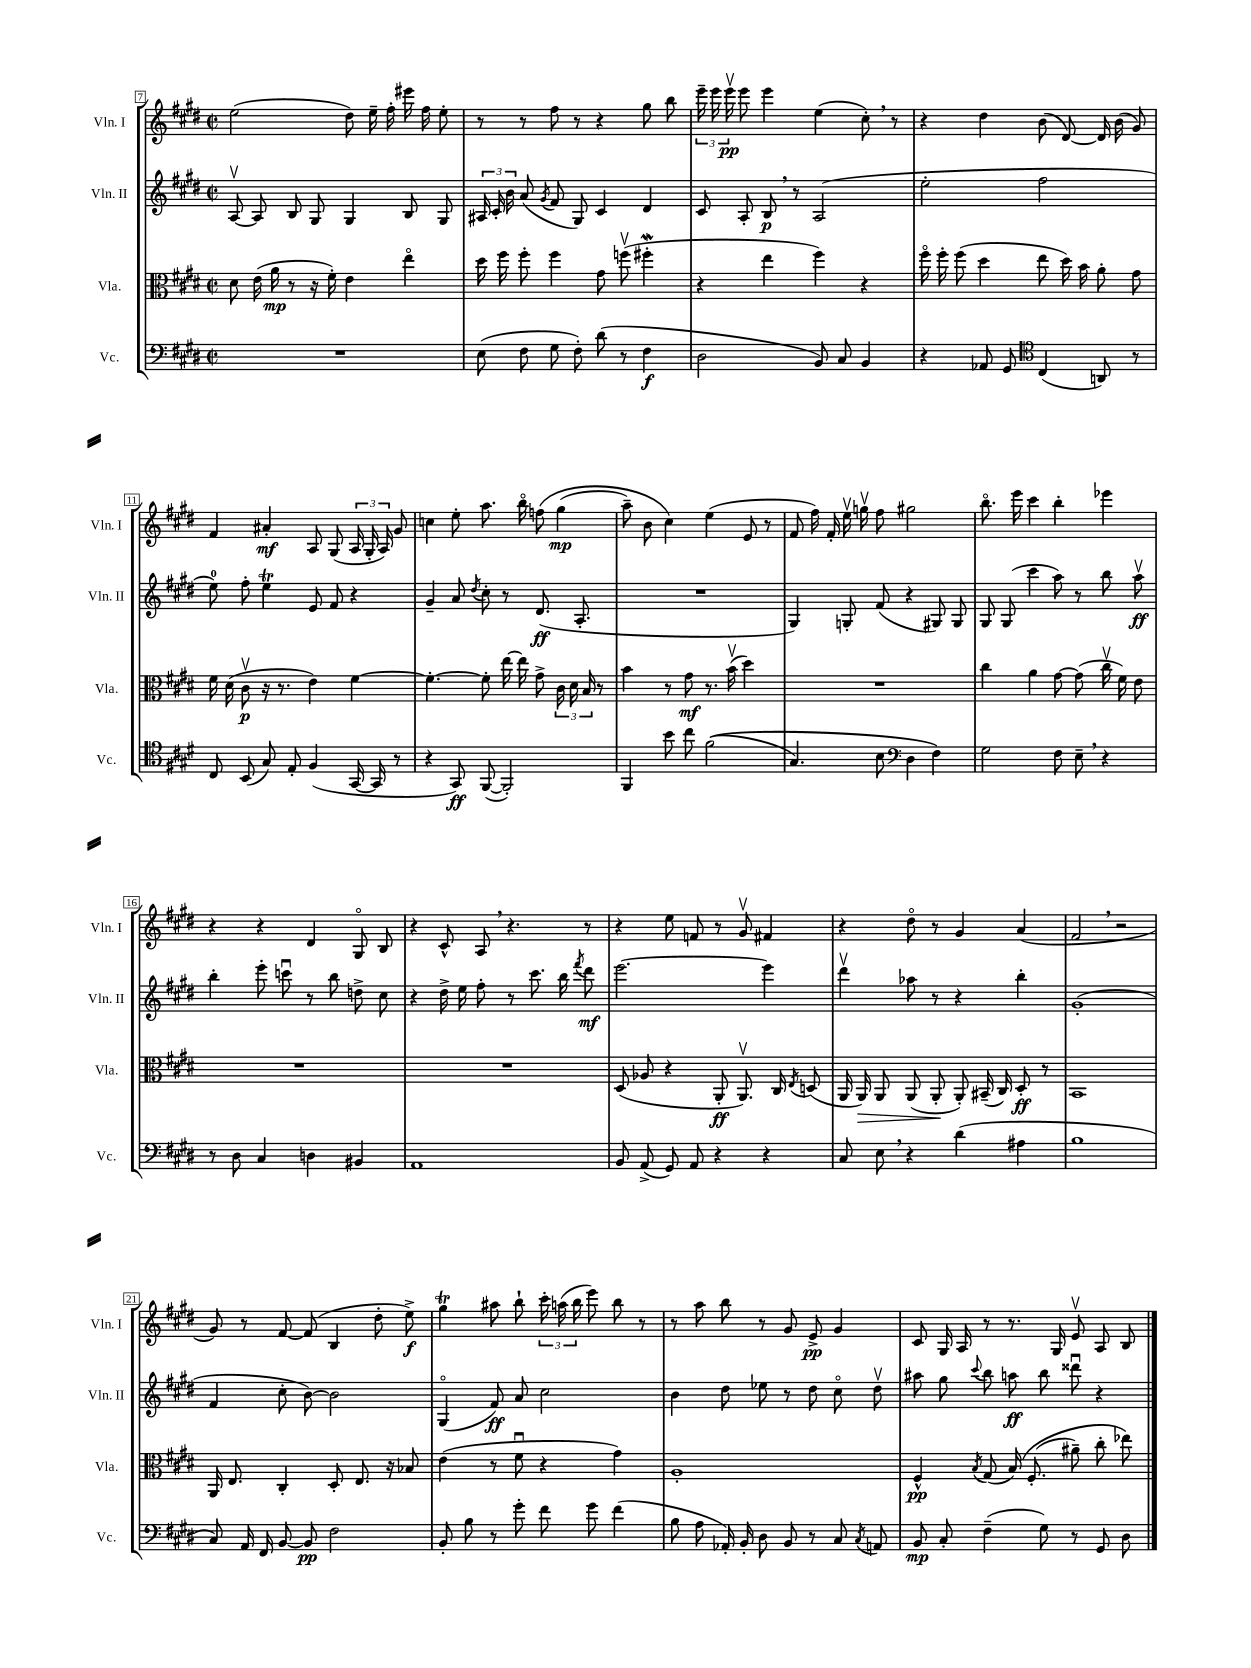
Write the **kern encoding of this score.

**kern	**kern	**kern	**kern
*staff4	*staff3	*staff2	*staff1
*clefF4	*clefC3	*clefG2	*clefG2
*k[f#c#g#d#]	*k[f#c#g#d#]	*k[f#c#g#d#]	*k[f#c#g#d#]
*M2/2	*M2/2	*M2/2	*M2/2
*met(c|)	*met(c|)	*met(c|)	*met(c|)
1r	8d#	[8Av	(2ee
.	(16e	8A]	.
.	16a	.	.
.	8r	8B	.
.	16r	8G#	.
.	16f#')	.	.
.	4e	4G#	8dd#)
.	.	.	16ee~
.	.	.	16ff#'
.	4eeo	8B	16eee#
.	.	.	16ff#
.	.	8G#	8ee'
=	=	=	=
(8E	16dd#	24A#	8r
.	.	24c#'	.
.	16ff#	.	.
.	.	24b	.
8F#	8ff#'	(8a	8r
.	.	8qg#	.
8G#	4ff#	8f#	8ff#
8F#')	.	8G#)	8r
(8d#	8g#	4c#	4r
8r	(8ffv	.	.
4F#	4ff#'	4d#	8gg#
.	.	.	8bb
=	=	=	=
2D#	4r	8c#	24eee~
.	.	.	24eee
.	.	.	24eeev
.	.	8A'	8eee
.	4ee	8B	4eee
.	.	8r	.
8BB)	4ff#)	(2A	(4ee
8C#	.	.	.
4BB	4r	.	8cc#')
.	.	.	8r
=	=	=	=
4r	16ff#o	2ee'	4r
.	16ff#'	.	.
.	(8ff#	.	.
8AA-	4dd#	.	4dd#
8GG#	.	.	.
*clefC4	*	*	*
(4C#	8ee	2ff#	(8b
.	16dd#)	.	[8d#)
.	16b	.	.
8AA)	8a'	.	16d#]
.	.	.	(16b
8r	8g#	.	8g#)
=	=	=	=
8C#	16f#	8ee)	4f#
.	(16d#	.	.
(8BB	8c#v	8ff#'	.
8G#)	16r	4ee	4a#'
.	8.r	.	.
8E'	.	.	.
(4F#	4e)	8e	8A
.	.	8f#	(8G#
[16GG#	[4f#	4r	24A
.	.	.	24G#'
16GG#]	.	.	.
.	.	.	24A)
8r	.	.	8g#
=	=	=	=
4r	4.f#'_	4g#~	4cc
8GG#)	.	8a	8ee'
.	.	8qdd#	.
([8FF#	8f#']	8cc#'	8.aa
2FF#'])	[16ee	8r	.
.	16ee]	.	16bbo
.	8g#^	(8.d#	&(8ff
.	24c#	.	(4gg#
.	24d#	.	.
.	.	8.A'	.
.	24B	.	.
.	8r	.	.
=	=	=	=
4FF#	4b	1r	8aa~)
.	.	.	8b
8b	8r	.	4cc#&)
8cc#	8g#	.	.
&((2f#	8.r	.	(4ee
.	(16bv	.	.
.	4dd#)	.	8e
.	.	.	8r
=	=	=	=
4.G#)	1r	4G#)	8f#
.	.	.	16ff#)
.	.	.	16f#'
.	.	8G'	16eev
.	.	.	16ggv
8B	.	(8f#	8ff#
*clefF4	*	*	*
4D#	.	4r	2gg#
4F#&)	.	8G#)	.
.	.	8G#	.
=	=	=	=
2G#	4cc#	8G#	8.bbo
.	.	(8G#	.
.	.	.	16eee
.	4a	4ccc#	4ccc#
8F#	[8g#	8aa)	4bb'
8E~	(8g#]	8r	.
4r	16cc#v	8bb	4eee-
.	16f#)	.	.
.	8e	8aav	.
=	=	=	=
8r	1r	4bb'	4r
8D#	.	.	.
4C#	.	8eee'	4r
.	.	8cccu	.
4D	.	8r	4d#
.	.	8bb	.
4BB#	.	8dd^	8G#o
.	.	8cc#	8B
=	=	=	=
1AA	1r	4r	4r
.	.	16dd#^	8c#^^
.	.	16ee	.
.	.	8ff#'	8A
.	.	8r	4.r
.	.	8.ccc#	.
.	.	16bb	.
.	.	8qfff#	.
.	.	8ddd#	8r
=	=	=	=
8BB	(8D#	[2.eee	4r
(8AA^	8A-	.	.
8GG#)	4r	.	8ee
8AA	.	.	8f
4r	8AA'	.	8r
.	8.AAv)	.	8g#v
4r	.	4eee]	4f#
.	16C#	.	.
.	8qE	.	.
.	(8D	.	.
=	=	=	=
8C#	16AA	4ddd#v	4r
.	16AA)	.	.
8E	8AA	.	.
4r	(8AA	8aa-	8dd#o
.	8AA'	8r	8r
(4d#	8AA')	4r	4g#
.	(16BB#~	.	.
.	16C#)	.	.
4A#	8D#'	4bb'	(4a
.	8r	.	.
=	=	=	=
1B	1BB	(1g#'	2f#
.	.	.	2r
=	=	=	=
8C#)	16AA	4f#	8g#)
.	8.E	.	.
16AA	.	.	8r
16FF#	.	.	.
[8BB	4C#'	8cc#'	[8f#
8BB]	.	[8b)	(8f#]
2F#	8D#'	2b]	4B
.	8.E	.	.
.	.	.	8dd#'
.	16r	.	.
.	8B-	.	8ee^)
=	=	=	=
8BB'	(4e	(4G#o	4gg#
8B	.	.	.
8r	8r	8f#)	8aa#
8g#'	8f#u	8a	8bb`
8f#	4r	2cc#	24ccc#'
.	.	.	(24aa
.	.	.	24bb
8g#	.	.	8eee)
(4f#	4g#)	.	8bb
.	.	.	8r
=	=	=	=
8B	1A'	4b	8r
8A	.	.	8aa
16AA-')	.	8dd#	8bb
16BB'	.	.	.
8D#	.	8ee-	8r
8BB	.	8r	8g#
8r	.	8dd#	8e^
8C#	.	8cc#o	4g#
8qC#	.	.	.
8AA	.	8dd#v	.
=	=	=	=
8BB	4F#^^	8aa#	8c#
8C#'	.	8gg#	16G#
.	.	.	16A
.	8qB	8qqccc#	.
(4F#~	(8G#	8bb	8r
.	&(16B)	8aa	8.r
.	(8.F#'	.	.
8G#)	.	8bb	.
.	.	.	16G#
8r	8a#~)	8ddd##u	8ev
8GG#	8cc#'	4r	8A
8D#	8ee-&)	.	8B
==	==	==	==
*-	*-	*-	*-
